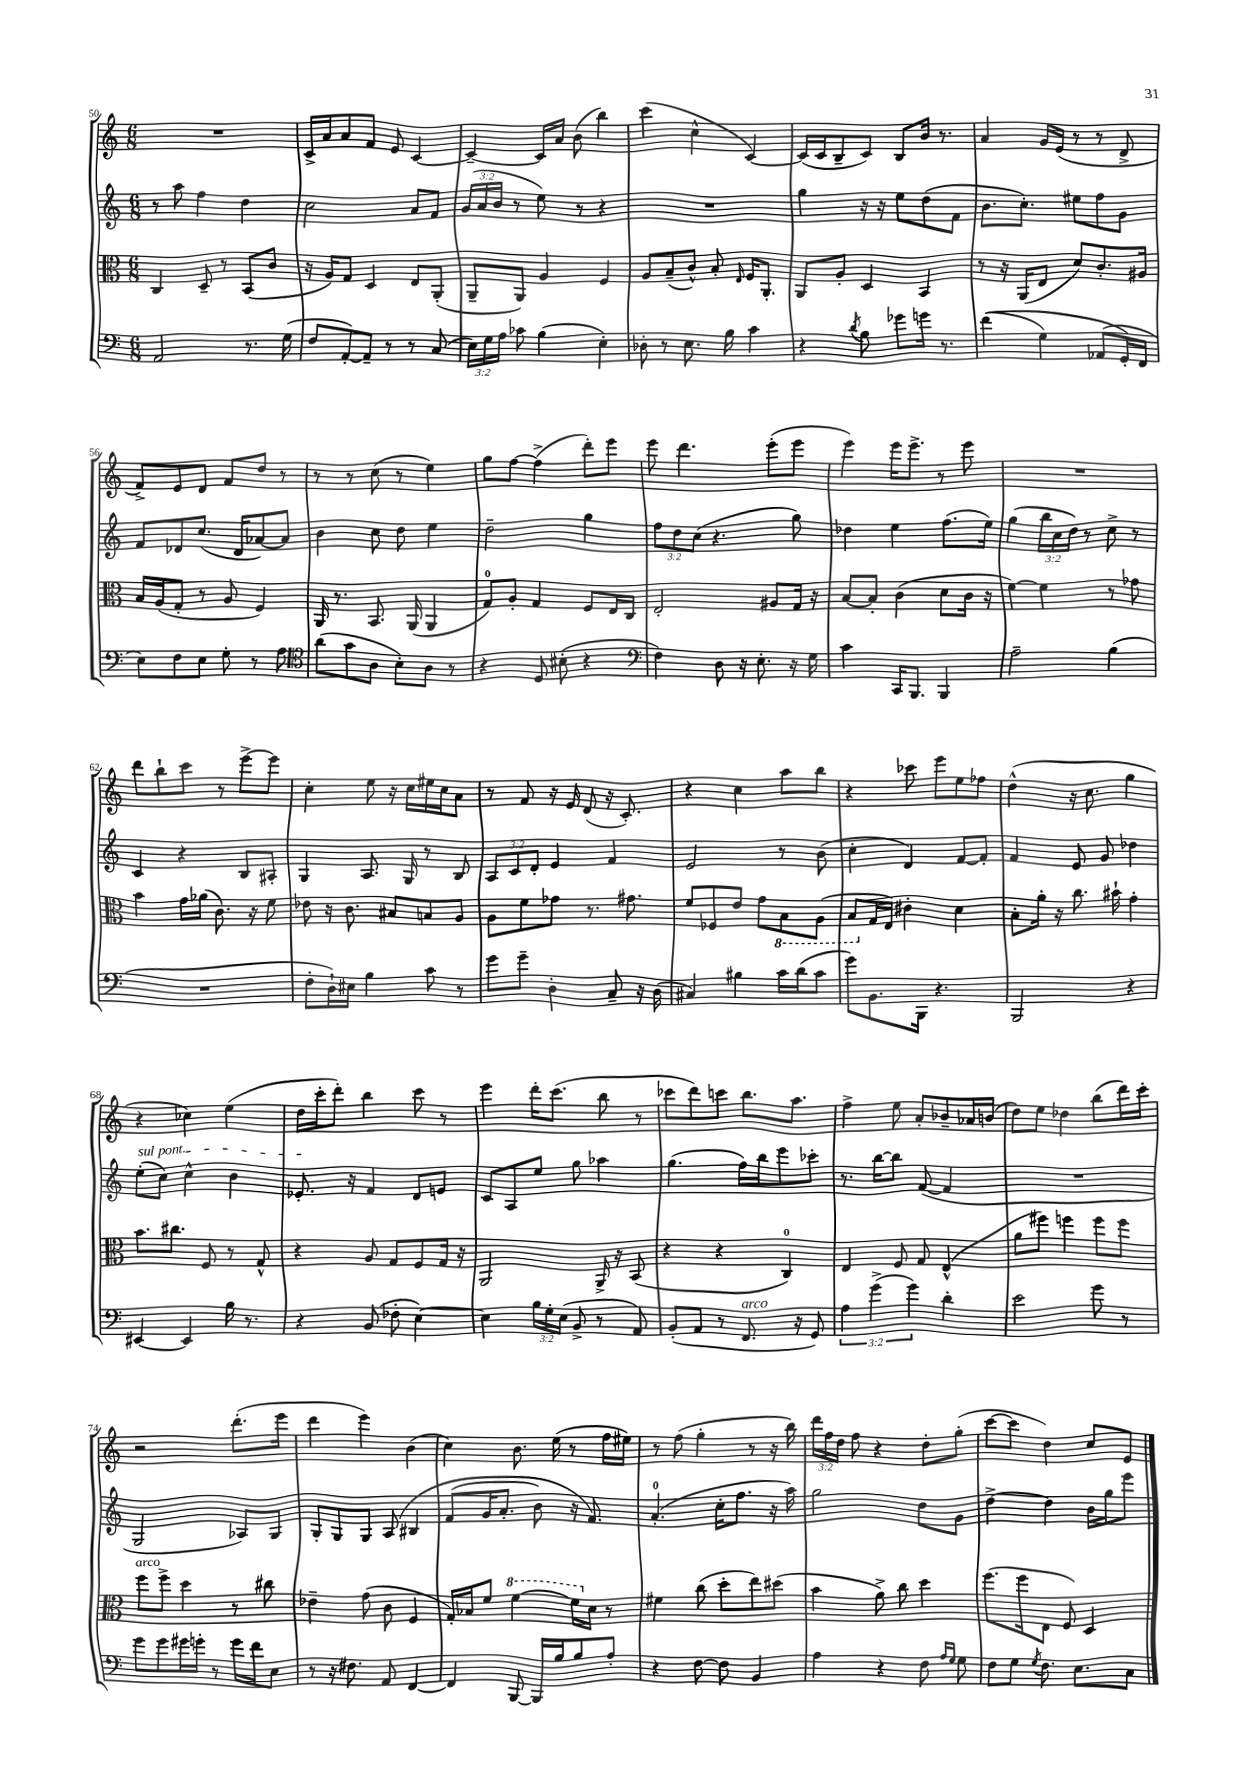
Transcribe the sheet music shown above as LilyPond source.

<<
\new StaffGroup <<
\new Staff = "s0" {
    \clef treble \key c \major \numericTimeSignature \time 6/8 \override Staff.TupletNumber.text = #tuplet-number::calc-fraction-text
    \autoBeamOff R2. |
    c'16[-> a'16 a'8 f'8] e'8 c'4~ |
    c'4~-- c'16[ a'16] b'8( b''4) |
    c'''4( c''4-^ c'4~) |
    c'16[( c'16 b8-- c'8]) b8[ b'16] r8. |
    a'4 g'16[ e'16]( r8 r8 d'8-> |
    f'8[->) e'8 d'8] f'8[ d''8] r8 |
    r8 r8 c''8( r8 e''4) |
    g''8[ f''8]~ f''4->( d'''8[-.) e'''8] |
    e'''8 d'''4. e'''8[-.( e'''8] |
    e'''4) e'''16[ e'''8.]-> r8 e'''8 |
    R2. |
    d'''8[ b''8-! c'''8] r8 e'''8[~-> e'''8] |
    c''4-. e''8 r16 c''16[ eis''16 c''16 a'8] |
    r8 f'8 r16 e'16 d'8( r16 c'8.-.) |
    r4 c''4 a''8[ b''8] |
    r4 ces'''8 e'''8[ e''8 fes''8] |
    d''4-^( r16 c''8. g''4 |
    r4 ces''4) e''4( |
    d''16[ c'''16-. d'''8]-.) b''4 c'''8 r8 |
    e'''4 d'''16[-. c'''8.]( b''8 r8 |
    ces'''8[ d'''8) c'''8] b''8.[ a''8.] |
    f''4-> e''8 a'8[-. bes'8-- aes'16 b'16]( |
    d''8[) e''8] des''4 b''8[( d'''16) c'''16]-. |
    r2 d'''8.[-.( e'''16] |
    d'''4 e'''4) b'4( |
    c''4) b'8. e''16( r8 f''16[ eis''16]) |
    r8 f''8( g''4-. r8 r16 b''16) |
    \tuplet 3/2 { d'''16[ f''16 d''16] } f''8 r4 d''8[-. g''8]-.( |
    c'''8[~ c'''8] d''4) c''8[ e'8] \bar "|." |
}
\new Staff = "s1" {
    \clef treble \key c \major \numericTimeSignature \time 6/8 \override Staff.TupletNumber.text = #tuplet-number::calc-fraction-text
    \autoBeamOff r8 a''8 f''4 d''4 |
    c''2 a'8[ f'8] |
    \tuplet 3/2 { g'16[( a'16 b'16] } r8 e''8) r8 r4 |
    R2. |
    g''4 r16 r16 e''8[ d''8( f'8] |
    b'8.[ c''8.]-.) eis''8[ f''8 g'8] |
    f'8[ des'8 c''8.]( des'16[ aes'8~) aes'8] |
    b'4 c''8 d''8 e''4 |
    d''2-- g''4 |
    \tuplet 3/2 { f''8[ d''8 c''8]( } r4. g''8) |
    des''4 e''4 f''8.[( e''16]) |
    g''4( \tuplet 3/2 { b''16[ c''16 d''16]) } r8 c''8-> r8 |
    c'4 r4 b8[ ais8]-. |
    g4 a8. g16 r8 b8 |
    \tuplet 3/2 { a8[ c'8 d'8]-. } e'4 f'4 |
    e'2 r8 b'8( |
    c''4-. d'4) f'8[~ f'8]-. |
    f'4 e'8 g'8 des''4 |
    \once \override TextSpanner.bound-details.left.text = \markup { \italic "sul pont." } e''8[-.\startTextSpan( c''8]) c''4-^ b'4 |
    ees'8.-.\stopTextSpan r16 f'4 d'8[ e'8] |
    c'8[ a8 e''8] g''8 aes''4 |
    g''4.( f''16[) b''16 e'''8 ces'''8]-. |
    r8. b''16[~ b''8] f'8~( f'4 |
    R2. |
    g2 aes8[) g8] |
    g8[-. g8 g8] a8\( bis4 |
    f'8[( g'16 a'8.]-. b'8) r16 f'8.\) |
    a'4.-0-.( c''16[-. f''8.] r16 a''16) |
    g''2 d''8[ g'8] |
    d''4~-> d''4 b'16[ g''16 e'''8] \bar "|." |
}
\new Staff = "s2" {
    \clef alto \key c \major \numericTimeSignature \time 6/8
    \autoBeamOff c4 d8-- r8 b,8[( c'8] |
    r16 a16[) g8] d4 e8[ a,8]-.( |
    a,8[-- a,8]) a4 f4 |
    a8[ b8--( c'8]-^) b8-. \grace { e16 } f16[ a,8.]-. |
    a,8[ a8]-. d4 b,4 |
    r8 r16 a,16[( e8] d'8[) c'8.-. ais16] |
    b16[ a16( g8]-. r8 a8 f4) |
    a,16 r8. b,8. a,16( a,4 |
    g8[-0) a8]-. g4 f8[ e16 c16] |
    e2-. ais8[ g16] r16 |
    b8[~ b8]-. c'4( d'8[ c'16] r16 |
    f'4~) f'4 r8 ges'8 |
    b'4 g'16[ aes'16]( c'8.) r16 f'8 |
    ees'8 r16 c'8. bis8[ b8 a8] |
    a8[ f'8 ges'8] r8. gis'8. |
    f'8[ fes8 e'8] g'8[ \ottava #-1 b,8 a,8]( |
    b,8[ \ottava #0 g16 e16]) cis'4-. d'4 |
    b8[-. a'16]-. r16 c''8. bis'16-! g'4-. |
    b'8.[ cis''8.] f8 r8 g8-^ |
    r4 a8 g8[ f8 g16] r16 |
    a,2 a,16-> r16 b,8( |
    r4 r4 c4-0) |
    e4 f8 g8 e4-^( |
    a'8[ fis''8]) f''4 f''8[ f''8] |
    f''8[^\markup { \italic "arco" } f''8]-> d''4 r8 cis''8 |
    ees'4-- g'8( c'8 f4 |
    g16[-.) bes16 f'8] \ottava #1 f''4~ f''16[ \ottava #0 d'16] r8 |
    fis'4 c''8( d''8[-. e''8) dis''8]( |
    b'4 a'8->) c''8 d''4 |
    f''8.[( f''16 e8] f8) d4 \bar "|." |
}
\new Staff = "s3" {
    \clef bass \key c \major \numericTimeSignature \time 6/8 \override Staff.TupletNumber.text = #tuplet-number::calc-fraction-text
    \autoBeamOff a,2 r8. g16( |
    f8[ a,8~-.) a,8]-- r8 r8 c8( |
    \tuplet 3/2 { e16[) g16 a16] } ces'8 b4( e4-.) |
    des8-. r8 e8. b16 c'4 |
    r4 \acciaccatura { d'8 } b8 ges'8[ g'16] r8. |
    f'4(\( g4) aes,8[( g,16-.\) f,16] |
    e8[) f8 e8] g8-. r8 a8 |
    \clef tenor a'8[( g'8 a8] b8[-.) a8] r8 |
    r4 d8 bis8-.( r4 |
    \clef bass f4) d8 r16 e8.-. r16 g16 |
    c'4 c,16[ b,,8.] b,,4 |
    a2-- b4( |
    R2. |
    f8[-. d16-!) eis16] b4 c'8 r8 |
    g'8[ g'8]-- d4-. c8-- r16 d16( |
    cis4) bis4 c'16[ d'16( c'8] |
    g'8[) b,8. b,,16] r4. |
    b,,2 r4 |
    eis,4~ eis,4 b16 r8. |
    r4 b,8( fes8-. e4~) |
    e4 \tuplet 3/2 { b16[ g16-. e16]( } b,8-> r8 a,8) |
    b,8[-.( a,8] r8 f,8.^\markup { \italic "arco" } r16 g,8) |
    \tuplet 3/2 { a4 g'4->( g'4) } d'4-. |
    e'2 g'8 r8 |
    g'8[ g'8 gis'16 g'16]-. r8 g'16[ f'16 e8] |
    r8 r16 fis8. a,8 f,4~ |
    f,4 b,,8~ b,,16[ b16 b8 a8]-. |
    r4 f8~ f8 b,4 |
    a4 r4 f8 \grace { a16[ g16] } g8 |
    f8[ g8] \acciaccatura { g8 } f8. e8.[ c8] \bar "|." |
}
>>
>>
\layout { \context { \Score currentBarNumber = #50 } }
